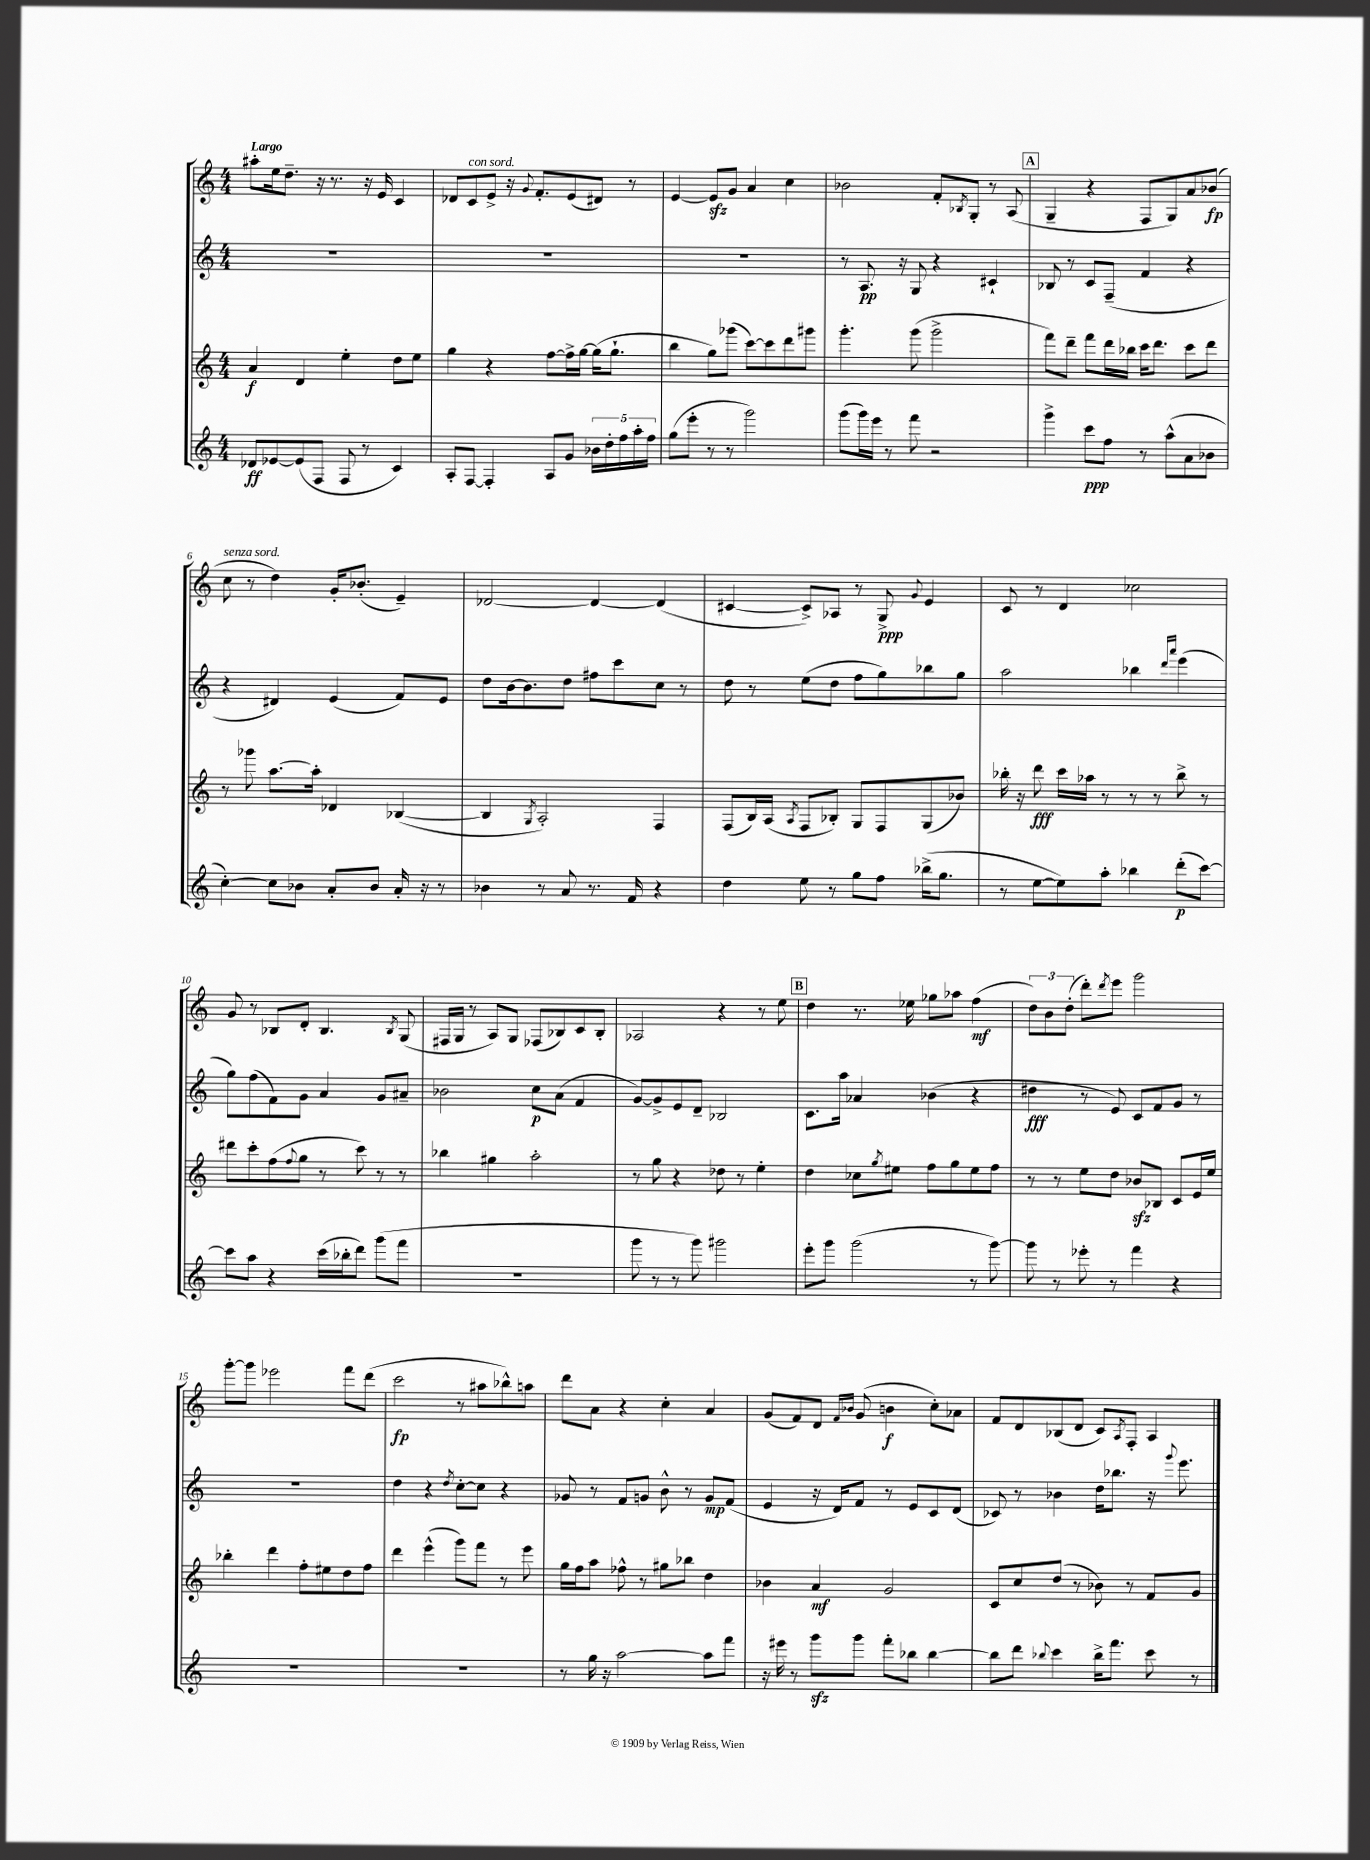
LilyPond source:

<<
\new StaffGroup <<
\new Staff = "s0" {
    \clef treble \key c \major \numericTimeSignature \time 4/4 \tempo "Largo"
    ais''8-. e''16 d''8.-- r16 r8. r16 e'16 c'4 |
    des'8 c'8^\markup { \italic "con sord." } e'8-> r16 \appoggiatura { g'8 } f'8.-. e'8( dis'8) r8 |
    e'4~ e'8\sfz g'8 a'4 c''4 |
    bes'2 f'8-. \acciaccatura { bes8 } g8-. r8 a8( |
    \mark \markup { \box "A" } g4-- r4 f8 g8) a'8 bes'8\fp( |
    c''8^\markup { \italic "senza sord." } r8 d''4) g'16-. bes'8.-.( e'4--) |
    des'2~ des'4~ des'4( |
    cis'4~ cis'8->) aes8 r8 g8->\ppp \appoggiatura { g'8 } e'4 |
    c'8 r8 d'4 ces''2 |
    g'8 r8 bes8 d'8-. bes4. \acciaccatura { bes8 } g8( |
    fis16 g16 r8 a8) g8 fes8( bes8) c'8 bes8-. |
    aes2 r4 r8 e''8 |
    \mark \markup { \box "B" } d''4 r8. ees''16 ges''8 aes''8 f''4\mf( |
    \tuplet 3/2 { d''8) b'8 d''8-.( } d'''8-.) \acciaccatura { d'''8 } e'''8 g'''2 |
    g'''8~-. g'''8 ees'''2 f'''8 d'''8( |
    c'''2\fp r8 ais''8 bes''8-^) a''8 |
    d'''8 a'8 r4 c''4-. a'4 |
    g'8( f'8) d'8 \grace { f'16 bes'16 } g'8( b'4\f c''8-.) aes'8 |
    f'8 d'8 bes8( d'8 c'8) \acciaccatura { a8 } f8-. a4 \bar "|." |
}
\new Staff = "s1" {
    \clef treble \key c \major \numericTimeSignature \time 4/4
    R1 |
    R1 |
    R1 |
    r8 a8.\pp r16 g8 r4 cis'4-! |
    \mark \markup { \box "A" } bes8 r8 c'8 f8--( f'4 r4 |
    r4 dis'4) e'4( f'8) e'8 |
    d''8 b'16~ b'8. d''8 fis''8 c'''8 c''8 r8 |
    d''8 r8 e''8( d''8 f''8 g''8) bes''8 g''8 |
    a''2 bes''4 \grace { d'''16 a'''16 } e'''4( |
    g''8) f''8( f'8) g'8 a'4 g'8 ais'8-- |
    bes'2 c''8\p a'8( f'4 |
    g'8~) g'8-> e'8 d'8-- bes2 |
    \mark \markup { \box "B" } c'8. a''16 aes'4 bes'4( r4 |
    dis''4\fff r8 e'8) c'8 f'8 g'8 r8 |
    R1 |
    d''4 r4 \acciaccatura { d''8 } c''8~-. c''8 r4 |
    ges'8 r8 f'8 g'8 b'8-^ r8 g'8\mp f'8( |
    e'4 r16 d'16) f'8 r8 e'8 c'8 d'8( |
    ces'8) r8 bes'4 d''16 bes''8. r16 \appoggiatura { g'''8 } e'''8. \bar "|." |
}
\new Staff = "s2" {
    \clef treble \key c \major \numericTimeSignature \time 4/4
    a'4\f d'4 e''4-. d''8 e''8 |
    g''4 r4 f''8~ f''16-> g''16~ g''16( g''8.-! |
    b''4 g''8) ges'''8( c'''8~) c'''8 d'''8 gis'''8 |
    g'''4.-. g'''8( g'''2-> |
    \mark \markup { \box "A" } f'''8) d'''8-- f'''8 d'''16 bes''16 c'''16 d'''8. c'''8 d'''8 |
    r8 ges'''8 a''8.~ a''16-. des'4 bes4~( |
    bes4 \acciaccatura { g8 } a2-.) f4 |
    f8( b16) a16( \acciaccatura { a8 } f8 bes8-.) g8 f8 g8( bes'8) |
    bes''16-. r16 d'''8\fff c'''16 aes''16 r8 r8 r8 bes''8-> r8 |
    dis'''8 c'''8-. f''8( \appoggiatura { f''8 } g''8 r8 c'''8) r8 r8 |
    bes''4 gis''4 a''2-. |
    r8 g''8 r4 des''8 r8 e''4-. |
    \mark \markup { \box "B" } d''4 ces''8 \acciaccatura { g''8 } eis''8 f''8 g''8 eis''8 f''8 |
    r8 r8 e''8 d''8 bes'8\sfz bes8 c'8 e'16 e''16 |
    bes''4-. d'''4 f''8-. eis''8 d''8 f''8 |
    d'''4 e'''4-^( g'''8) f'''8 r8 e'''8 |
    g''16 f''16 a''8 fes''8-^ r8 gis''8 bes''8 d''4 |
    bes'4 a'4\mf g'2 |
    c'8 c''8 d''8( r8 bes'8) r8 f'8 g'8 \bar "|." |
}
\new Staff = "s3" {
    \clef treble \key c \major \numericTimeSignature \time 4/4
    des'8\ff ees'8~ ees'8( f8 f8 r8 c'4) |
    a8-. f8~ f4-. a8 g'8 \tuplet 5/4 { bes'16 d''16-. f''16 a''16-. f''16 } |
    g''8( e'''8-. r8 r8 g'''2) |
    g'''8( g'''16) e'''16 r8 f'''8 r2 |
    \mark \markup { \box "A" } g'''4-> c'''8\ppp f''8 r8 a''8-^( a'8 bes'8 |
    c''4~-.) c''8 bes'8 a'8-. bes'8 a'16-. r16 r8 |
    bes'4 r8 a'8 r8. f'16 r4 |
    d''4 e''8 r8 g''8 f''8 bes''16->( g''8. |
    r8 e''8~ e''8) a''8-. bes''4 d'''8-.\p( c'''8~) |
    c'''8 a''8 r4 c'''16( bes''16-. d'''8) g'''8( f'''8 |
    R1 |
    g'''8 r8 r8 g'''8) gis'''2 |
    \mark \markup { \box "B" } e'''8-. g'''8 g'''2( r8 g'''8~) |
    g'''8 r8 ees'''8-. r8 f'''4 r4 |
    R1 |
    R1 |
    r8 g''16 r16 a''2~ a''8 f'''8 |
    r16 eis'''16 r8 g'''8\sfz g'''8 f'''8-. bes''8 bes''4~ |
    bes''8 d'''8 \appoggiatura { bes''8 } c'''4 bes''16-> f'''8. c'''8 r8 \bar "|." |
}
>>
>>
